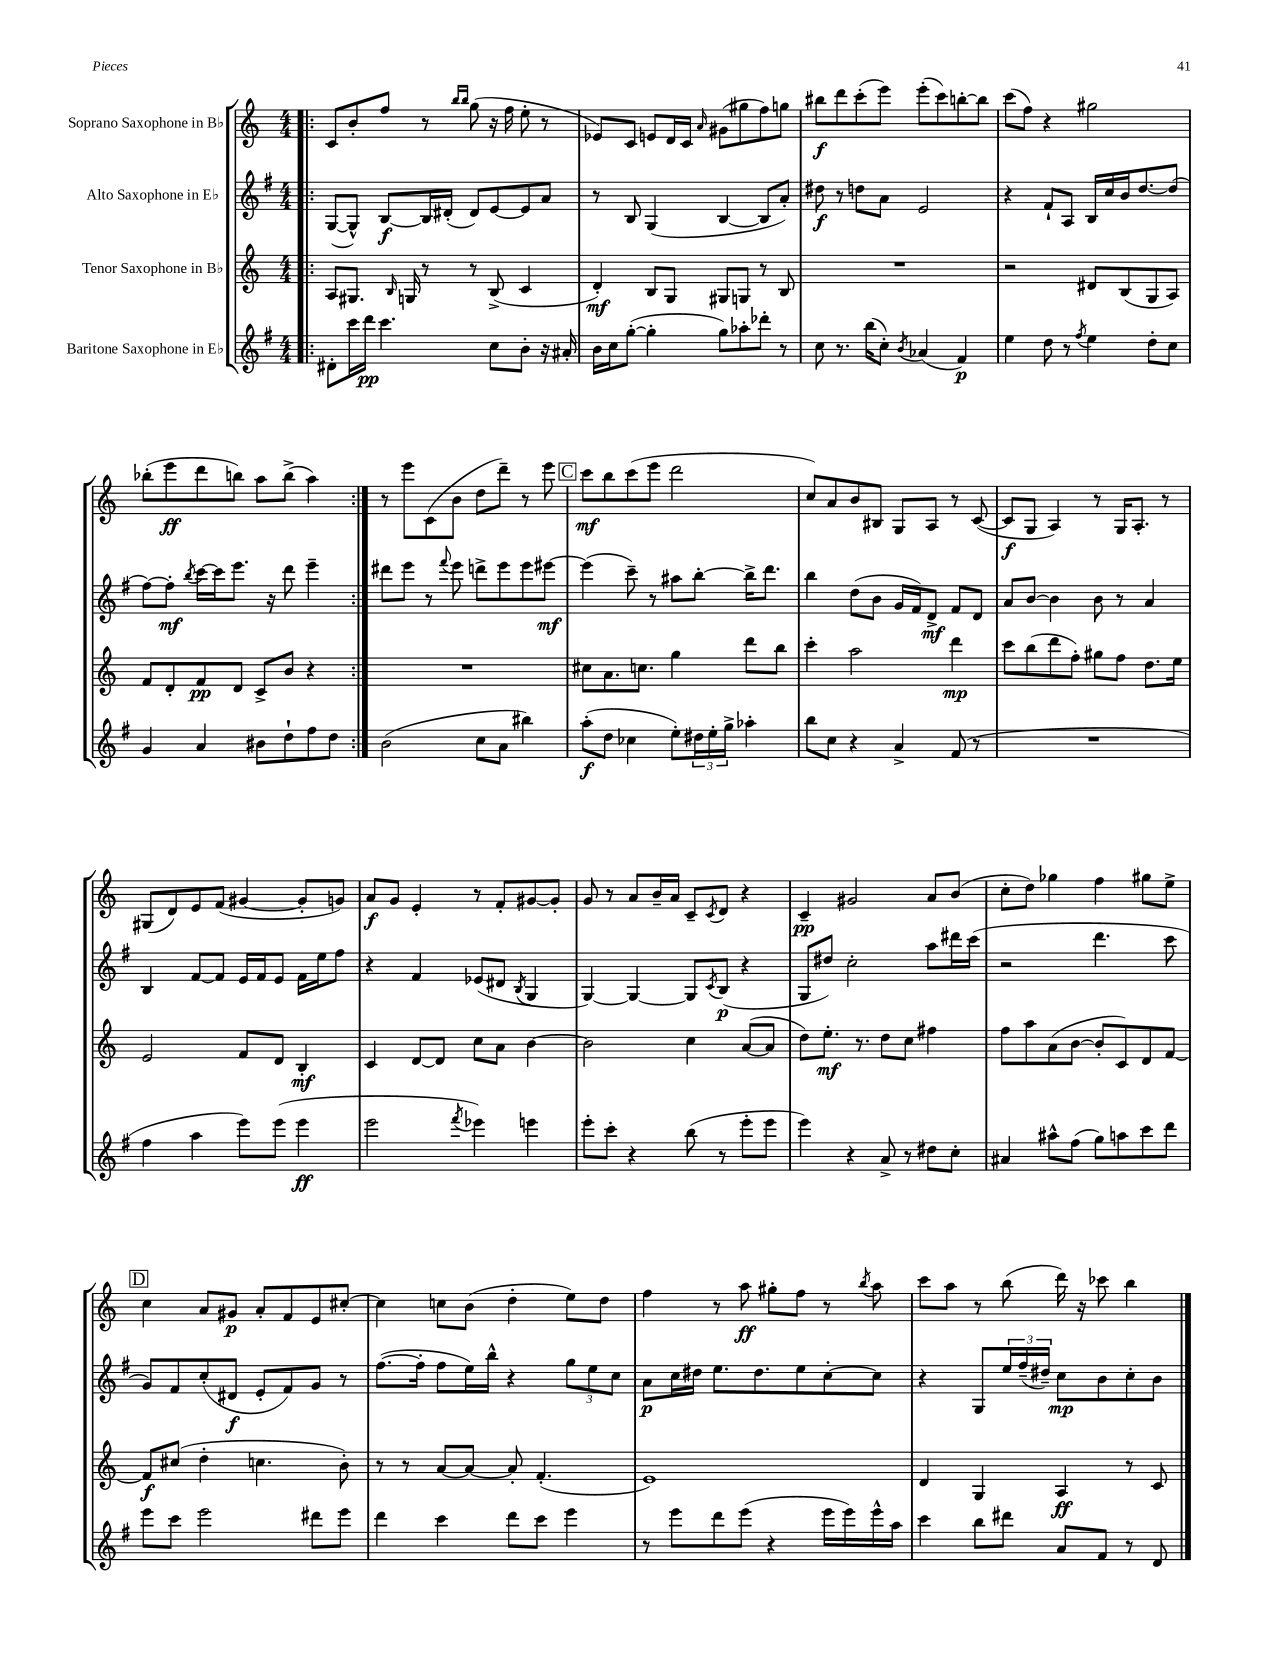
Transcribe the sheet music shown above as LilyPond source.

<<
\new StaffGroup <<
\new Staff = "s0" \with { instrumentName = "Soprano Saxophone in Bb" } {
    \clef treble \key c \major \numericTimeSignature \time 4/4
    \repeat volta 2 { \bar ".|:" c'8 b'8-. f''8 r8 \grace { b''16 b''16 } g''8( r16 f''16 e''8-. r8 |
    ees'8) c'8 e'8 d'16 c'16 \grace { a'16 } gis'8( gis''8 f''8) g''8 |
    bis''8\f d'''8 c'''8-.( e'''8) e'''8-.( c'''8) b''8~-. b''8 |
    c'''8( f''8) r4 gis''2 |
    bes''8-.( e'''8\ff d'''8 b''8) a''8 b''8->( a''4) | }
    r8 e'''8 c'8( b'8 d''8 d'''8--) r8 e'''8 |
    \mark \markup { \box "C" } c'''8\mf b''8 c'''8( e'''8 d'''2 |
    c''8) a'8 b'8 bis8 g8 a8 r8 c'8~( |
    c'8\f g8 a4) r8 g16 a8.-. r8 |
    gis8( d'8) e'8 f'8( gis'4~ gis'8-. g'8) |
    a'8\f g'8 e'4-. r8 f'8-. gis'8~ gis'8-. |
    g'8 r8 a'8 b'16-- a'16 c'8-- \acciaccatura { c'8 } d'8 r4 |
    c'4--\pp gis'2 a'8 b'8( |
    c''8-. d''8) ges''4 f''4 gis''8 e''8-> |
    \mark \markup { \box "D" } c''4 a'8 gis'8\p a'8-. f'8 e'8 cis''8~-. |
    cis''4 c''8 b'8( d''4-. e''8) d''8 |
    f''4 r8 a''8\ff gis''8-. f''8 r8 \acciaccatura { b''8 } a''8 |
    c'''8 a''8 r8 b''8( d'''16) r16 ces'''8 b''4 \bar "|." |
}
\new Staff = "s1" \with { instrumentName = "Alto Saxophone in Eb" } {
    \clef treble \key g \major \numericTimeSignature \time 4/4
    \repeat volta 2 { \bar ".|:" g8~( g8-^) b8~\f b16 dis'16-.( dis'8) e'8~ e'8 a'8 |
    r8 b8 g4( b4~ b8 a'8-.) |
    dis''8\f r8 d''8 a'8 e'2 |
    r4 fis'8-! a8 b16 c''16 b'16 d''8.~ d''8( |
    fis''8~) fis''8-.\mf \acciaccatura { b''8 } c'''16~ c'''16 e'''8. r16 d'''8 e'''4-- | }
    dis'''8 e'''8 r8 \appoggiatura { fis'''8 } e'''8 d'''8-> e'''8 e'''8 eis'''8~\mf |
    \mark \markup { \box "C" } eis'''4( c'''8--) r8 ais''8 b''8~-. b''16-> d'''8. |
    b''4 d''8( b'8 g'16 fis'16) d'8->\mf fis'8 d'8 |
    a'8 b'8~ b'4 b'8 r8 a'4 |
    b4 fis'8~ fis'8 e'16 fis'16 e'8 fis'16 e''16 fis''8 |
    r4 fis'4 ees'8( dis'8 \acciaccatura { b8 } g4 |
    g4~) g4~ g8 \acciaccatura { c'8 } b8\p( r4 |
    g8 dis''8) c''2-. a''8 dis'''16 c'''16( |
    r2 d'''4. c'''8 |
    \mark \markup { \box "D" } g'8) fis'8 c''8-.( dis'8\f e'8-. fis'8) g'8 r8 |
    fis''8.~( fis''16-. fis''8 e''16) b''16-^ r4 \tuplet 3/2 { g''8 e''8 c''8 } |
    a'8\p c''16 dis''16 e''8. dis''8. e''8 c''8~-. c''8 |
    r4 g8 \tuplet 3/2 { e''16 fis''16--( dis''16--) } c''8\mp b'8 c''8-. b'8 \bar "|." |
}
\new Staff = "s2" \with { instrumentName = "Tenor Saxophone in Bb" } {
    \clef treble \key c \major \numericTimeSignature \time 4/4
    \repeat volta 2 { \bar ".|:" a8 gis8. \grace { b16 } g16 r8 r8 b8->( c'4 |
    d'4-.\mf) b8 g8 gis8 g8 r8 b8 |
    R1 |
    r2 dis'8 b8( g8 a8) |
    f'8 d'8-. f'8\pp d'8 c'8-> b'8 r4 | }
    R1 |
    \mark \markup { \box "C" } cis''8 a'8. c''8. g''4 d'''8 b''8 |
    c'''4-. a''2 d'''4\mp |
    c'''8 b''8( d'''8 f''8-.) gis''8 f''8 d''8. e''16 |
    e'2 f'8 d'8 b4-.\mf |
    c'4 d'8~ d'8 c''8 a'8 b'4~ |
    b'2 c''4 a'8~( a'8 |
    d''8) e''8.-.\mf r8. d''8 c''8 fis''4 |
    f''8 a''8 a'8( b'8~ b'8-. c'8) d'8 f'8~ |
    \mark \markup { \box "D" } f'8\f cis''8( d''4-. c''4. b'8-.) |
    r8 r8 a'8~ a'8~ a'8-. f'4.-.( |
    e'1) |
    d'4 g4 a4\ff r8 c'8 \bar "|." |
}
\new Staff = "s3" \with { instrumentName = "Baritone Saxophone in Eb" } {
    \clef treble \key g \major \numericTimeSignature \time 4/4
    \repeat volta 2 { \bar ".|:" dis'8-. c'''16 d'''16\pp c'''4. c''8 b'8-. r16 ais'16-. |
    b'16 c''16 g''8~-.( g''4-. g''8) aes''8-. des'''8-. r8 |
    c''8 r8. b''16( c''8-.) \acciaccatura { b'8 } aes'4( fis'4\p) |
    e''4 d''8 r8 \acciaccatura { fis''8 } e''4 d''8-. c''8 |
    g'4 a'4 bis'8 d''8-! fis''8 d''8 | }
    b'2( c''8 a'8 bis''4) |
    \mark \markup { \box "C" } a''8-.\f( d''8 ces''4 e''8-.) \tuplet 3/2 { dis''16 e''16-. g''16-> } aes''4-. |
    b''8 c''8 r4 a'4-> fis'8( r8 |
    R1 |
    fis''4 a''4 e'''8) e'''8( e'''4\ff |
    e'''2 \acciaccatura { fis'''8 } ees'''4) e'''4 |
    e'''8-. c'''8-. r4 b''8( r8 e'''8-. e'''8 |
    e'''4) r4 a'8-> r8 dis''8 c''8-. |
    ais'4 ais''8-^ fis''8( g''8) a''8 c'''8 d'''8 |
    \mark \markup { \box "D" } e'''8 c'''8 e'''2 dis'''8 e'''8 |
    d'''4 c'''4 d'''8 c'''8 e'''4 |
    r8 e'''8 d'''8 e'''8( r4 e'''16 e'''16) e'''16-^ a''16 |
    c'''4 b''8 dis'''8 a'8 fis'8 r8 d'8 \bar "|." |
}
>>
>>
\layout { \context { \Score \remove "Bar_number_engraver" } }
